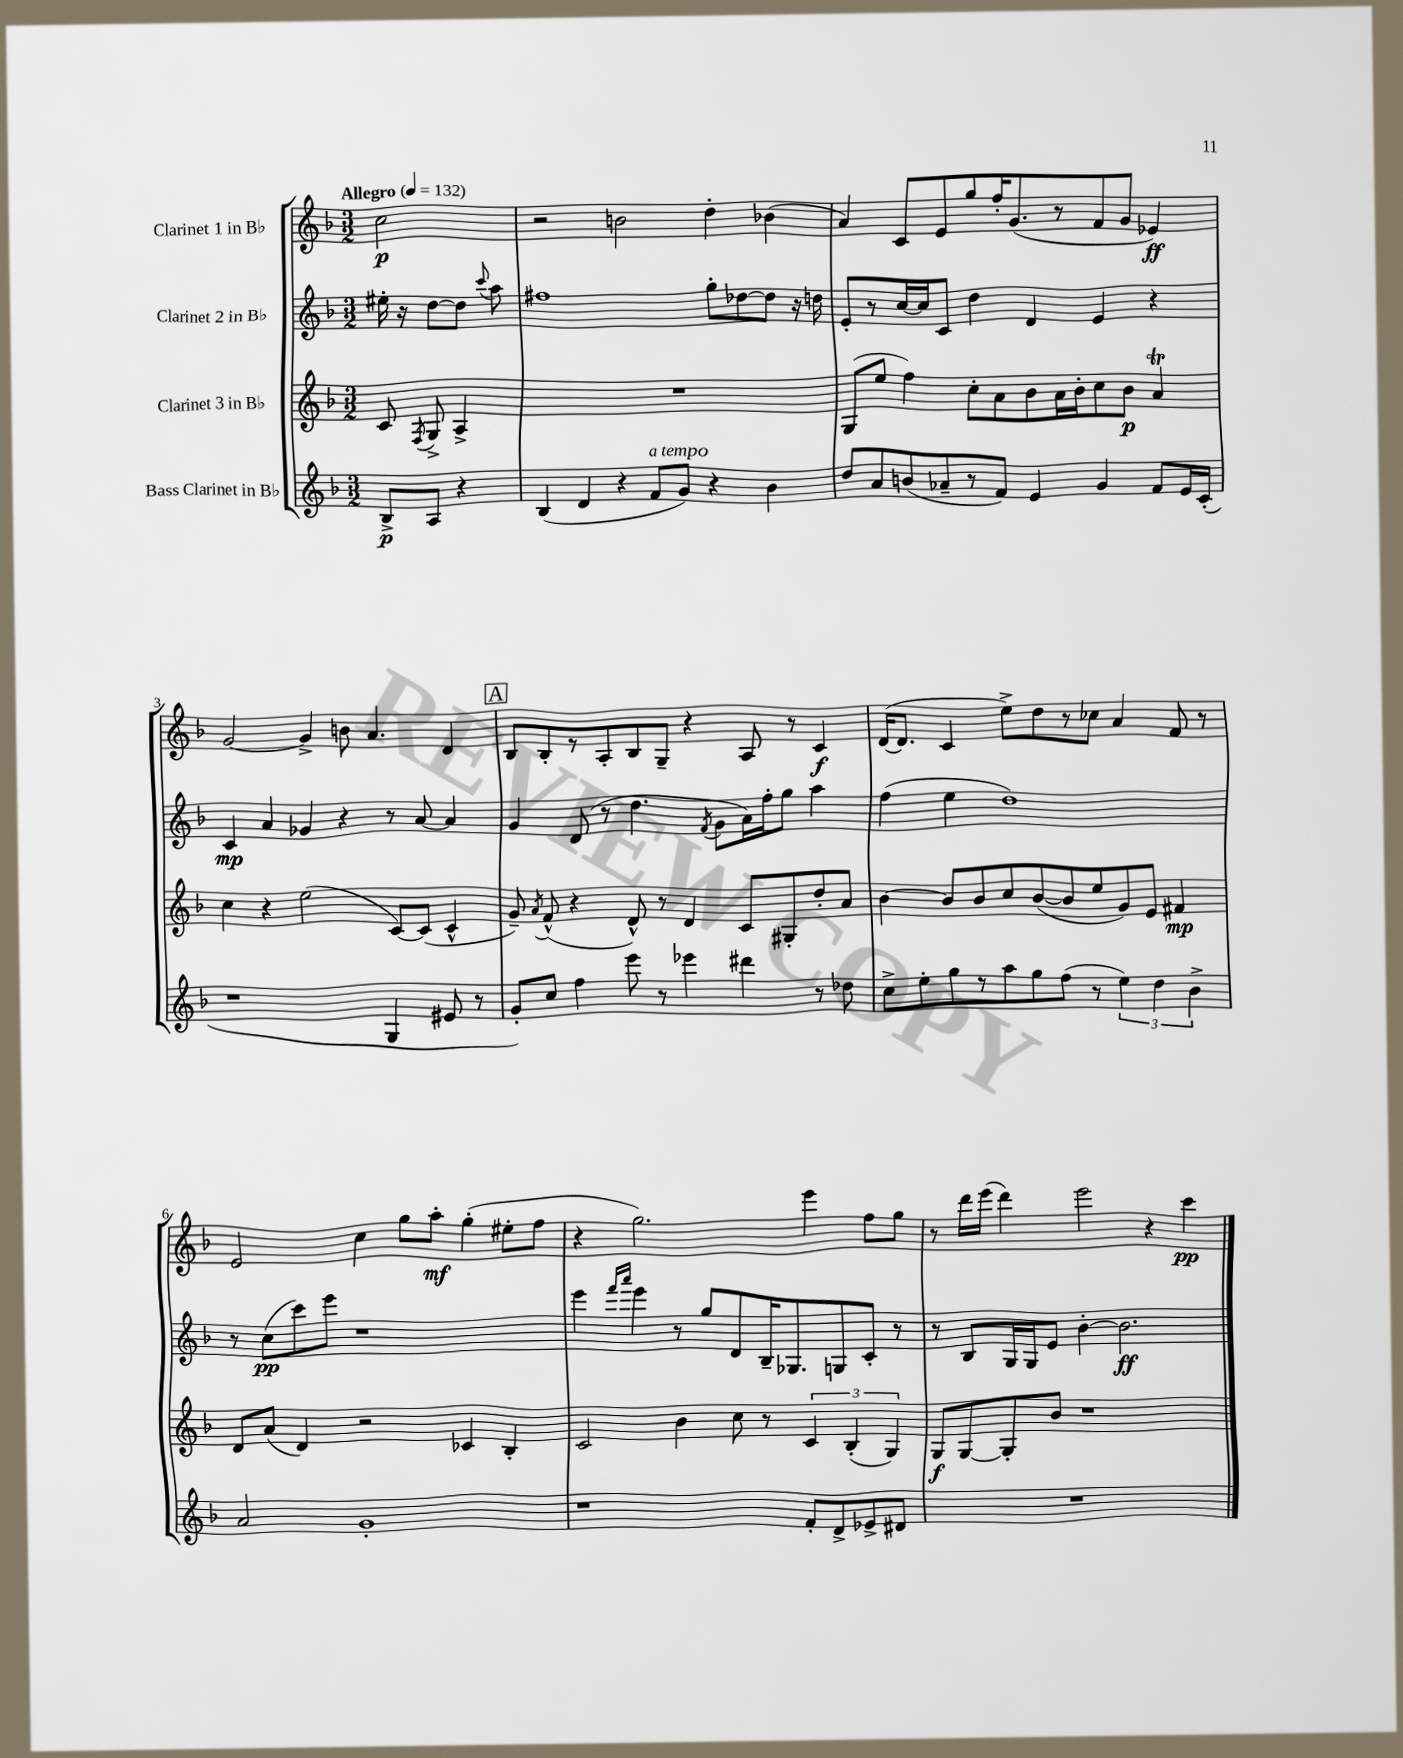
<<
\new StaffGroup <<
\new Staff = "s0" \with { instrumentName = "Clarinet 1 in Bb" } {
    \clef treble \key f \major \numericTimeSignature \time 3/2 \partial 2 \tempo "Allegro" 4 = 132
    \autoBeamOff c''2\p |
    r2 b'2 d''4-. bes'4( |
    a'4) c'8[ e'8 g''8 f''16-. g'8.( r8 f'8 g'8] ees'4\ff) |
    g'2~ g'4-> b'8 a'4. d'4 |
    \mark \markup { \box "A" } bes8[ bes8-. r8 a8-. bes8 g8]-- r4 a8 r8 c'4\f |
    d'16[~( d'8.] c'4 e''8[->) d''8 r8 ces''8] a'4 f'8 r8 |
    e'2 c''4 g''8[ a''8]-.\mf g''4-.( eis''8[-. f''8] |
    r4 g''2.) e'''4 f''8[ g''8] |
    r8 d'''16[ e'''16]( d'''4) e'''2 r4 c'''4\pp \bar "|." |
}
\new Staff = "s1" \with { instrumentName = "Clarinet 2 in Bb" } {
    \clef treble \key f \major \numericTimeSignature \time 3/2 \partial 2
    \autoBeamOff eis''16-. r16 d''8[~ d''8] \appoggiatura { c'''8 } a''8 |
    fis''1 g''8[-. des''8~ des''8] r16 d''16 |
    e'8[-. r8 c''16~ c''16 c'8] d''4 d'4 e'4 r4 |
    c'4\mp a'4 ges'4 r4 r8 a'8~ a'4 |
    \mark \markup { \box "A" } g'4 d'8( r8 d''4. \acciaccatura { f'8 } g'8[ a'16) f''16-. g''8] a''4 |
    f''4( e''4 d''1) |
    r8 c''8[\pp( c'''8) e'''8] r1 |
    e'''4 \grace { f'''16[ a'''16] } e'''4 r8 g''8[ d'8 bes16-- ges8. g8 c'8]-. r8 |
    r8 bes8[ g16 g16 e'8] bes'4~-. bes'2.\ff \bar "|." |
}
\new Staff = "s2" \with { instrumentName = "Clarinet 3 in Bb" } {
    \clef treble \key f \major \numericTimeSignature \time 3/2 \partial 2
    \autoBeamOff c'8 \acciaccatura { f8 } g8-> a4-> |
    R1. |
    g8[( e''8] f''4) c''8[-. a'8 bes'8 a'16 bes'16-. c''8 bes'8]\p a'4\trill |
    c''4 r4 e''2( c'8[~) c'8]( c'4-^ |
    \mark \markup { \box "A" } g'8--) \acciaccatura { a'8 } f'8-^( r4 d'8-^) r8 d'4 c'8[ gis8-. d''8-. a'8] |
    bes'4~ bes'8[ bes'8 c''8 bes'8~( bes'8 e''8 g'8) e'8] fis'4\mp |
    d'8[ a'8]( d'4) r2 ces'4 bes4-. |
    c'2 bes'4 c''8 r8 \tuplet 3/2 { c'4 bes4-.( g4) } |
    g8[\f g8~ g8-. bes'8] r1 \bar "|." |
}
\new Staff = "s3" \with { instrumentName = "Bass Clarinet in Bb" } {
    \clef treble \key f \major \numericTimeSignature \time 3/2 \partial 2
    \autoBeamOff bes8[->\p a8] r4 |
    bes4( d'4 r4 f'8[^\markup { \italic "a tempo" } g'8]) r4 bes'4 |
    d''8[ a'8 b'8( aes'8-- r8 f'8]) e'4 g'4 f'8[ e'16 c'16]-.( |
    r1 g4 eis'8 r8 |
    \mark \markup { \box "A" } g'8[-.) c''8] f''4 e'''8 r8 ees'''4 dis'''4 r8 des''8 |
    c''8[-> e''8-. g''8 r8 a''8 g''8 f''8]( r8 \tuplet 3/2 { e''4) d''4 bes'4-> } |
    a'2 g'1-. |
    r1 f'8[-. d'8-> ees'8-> dis'8] |
    R1. \bar "|." |
}
>>
>>
